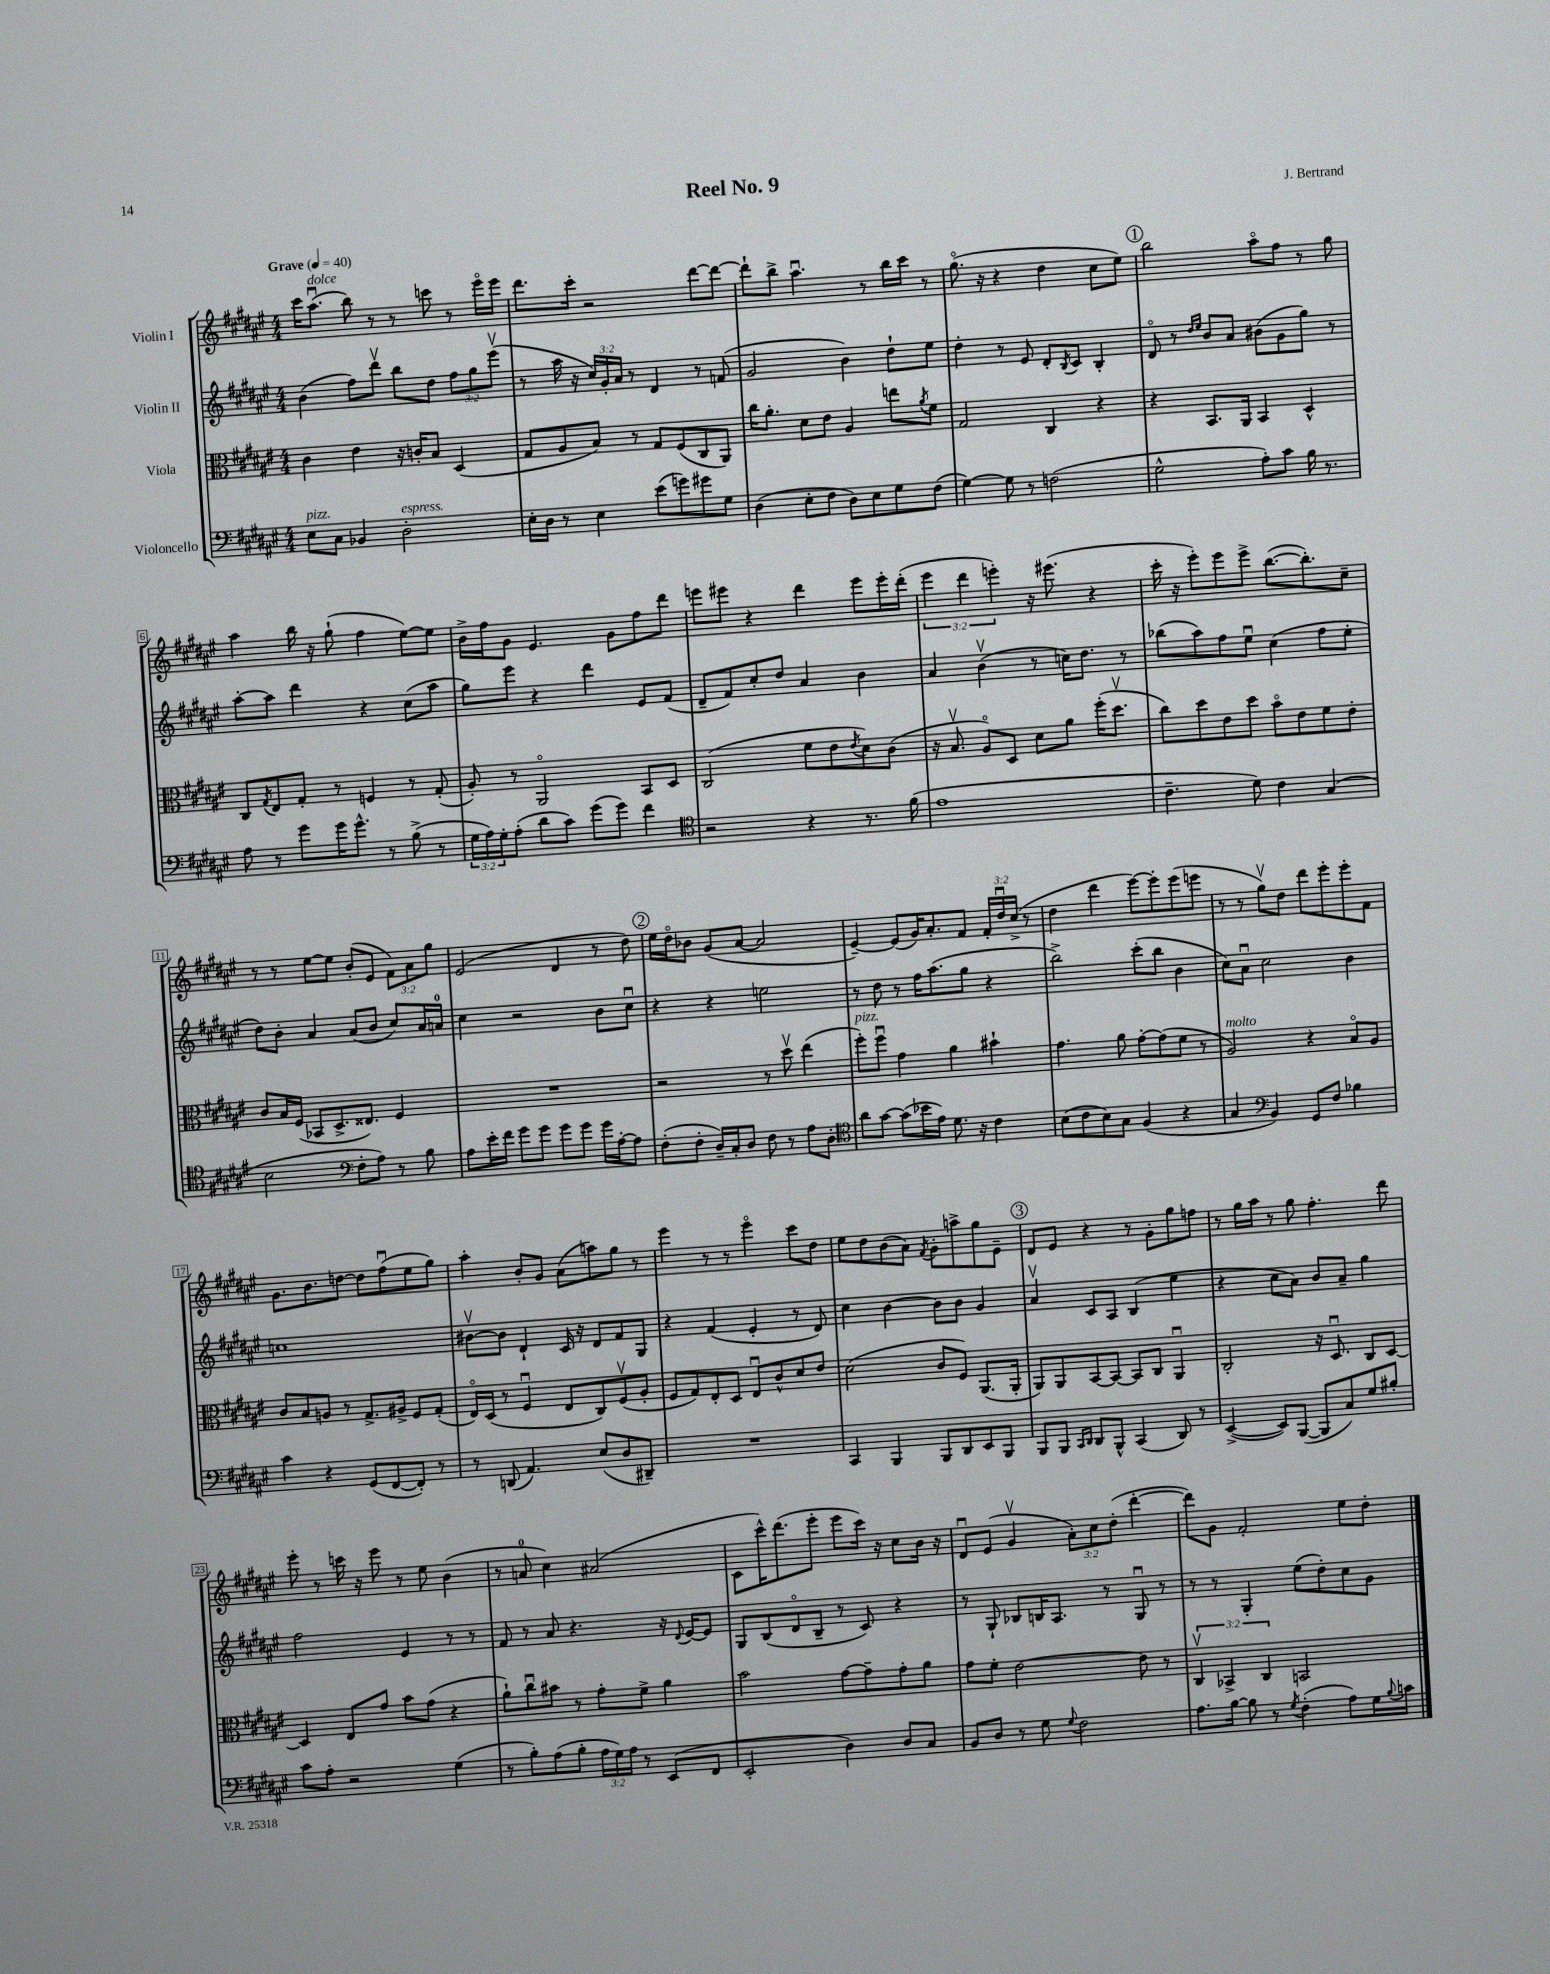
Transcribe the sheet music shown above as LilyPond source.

\header { title = "Reel No. 9" composer = "J. Bertrand" }
<<
\new StaffGroup <<
\new Staff = "s0" \with { instrumentName = "Violin I" } {
    \clef treble \key fis \major \numericTimeSignature \time 4/4 \override Staff.TupletNumber.text = #tuplet-number::calc-fraction-text \tempo "Grave" 4 = 40
    cis'''16 ais''8.\downbow^\markup { \italic "dolce" }( b''8) r8 r8 c'''8 r8 eis'''16\flageolet eis'''16 |
    dis'''8. cis'''16-. r2 dis'''8~ dis'''8~ |
    dis'''8-! b''8-> ais''4.\downbow r8 b''16 cis'''16 r8 |
    gis''8.\flageolet( r16 r4 dis''4 cis''8 eis''8) |
    \mark \markup { \circle "1" } b''2 ais''8\flageolet fis''8 r8 gis''8 |
    ais''4 b''16 r16 gis''8-!( fis''4 eis''8~) eis''8 |
    b'16-> fis''16 gis'8 eis'4. gis'8 fis''8 dis'''8 |
    e'''8 eis'''8 r4 dis'''4 eis'''8 eis'''16-. dis'''16-.( |
    \tuplet 3/2 { eis'''4 dis'''4 e'''4-.) } r16 eis'''8.( r4 |
    cis'''16-. r16 eis'''8-.) eis'''8 eis'''8-> b''8.~( b''8.-.) cis''8-- |
    r8 r8 eis''8~ eis''8 b'8-.( eis'8 \tuplet 3/2 { fis'8) ais'8 gis''8 } |
    eis'2( dis'4 r8 dis''8) |
    \mark \markup { \circle "2" } eis''16 dis''16\flageolet bes'8 gis'8( ais'8~ ais'2 |
    eis'4~--) eis'8( gis'16) ais'8.-. fis'8 \tuplet 3/2 { fis'16-. dis''16\downbow cis''16->( } r8 |
    dis''4 dis'''4 eis'''8~) eis'''8-. eis'''8( e'''8 |
    r8 r8 gis''8\upbow) dis''8 dis'''8 eis'''8-. eis'''8-. fis'8 |
    gis'8. b'8. d''8~ d''8 fis''8\downbow( eis''8 gis''8) |
    ais''4-. b'8-. gis'8 ais'8( a''8) gis''8 r8 |
    eis'''4 r8 r8 eis'''4\flageolet cis'''8 dis''8 |
    eis''8 dis''8 b'8( ais'8) \acciaccatura { fis'8 } gis'8-. a''8-> gis''8 eis'8-- |
    \mark \markup { \circle "3" } dis'8 eis'8 r4 r8 gis'8-. gis''8 f''8 |
    r8 gis''16 ais''16 r8 gis''8 fis''4.-. dis'''8 |
    eis'''8-. r8 c'''16 r16 eis'''8 r8 eis''8 b'4( |
    r8 a'8-0 cis''4) ais'2( |
    cis'8 cis'''16-^) dis'''8.( eis'''8-. eis'''8 cis'''16) r16 cis''8 b'16 r16 |
    dis'8\downbow eis'8( gis'4\upbow \tuplet 3/2 { ais'8-.) cis''8 dis''8-.( } dis'''4~-. |
    dis'''8) gis'8 fis'2-. eis''8 dis''8-. \bar "|." |
}
\new Staff = "s1" \with { instrumentName = "Violin II" } {
    \clef treble \key fis \major \numericTimeSignature \time 4/4 \override Staff.TupletNumber.text = #tuplet-number::calc-fraction-text
    b'4( fis''8) dis'''8\upbow b''8 dis''8 \tuplet 3/2 { fis''8 gis''8 eis'''8\upbow( } |
    r8 ais''16 r16 \tuplet 3/2 { cis''16) gis'16-. ais'16 } r8 dis'4 r8 f'8( |
    gis'2 b'4) dis''8-! eis''8 |
    dis''4-. r8 eis'8 dis'8-. \acciaccatura { b8 } cis'8 b4-. |
    \mark \markup { \circle "1" } dis'8\flageolet r8 \grace { dis''16 eis''16 } b'8 ais'8 bis'8( gis'8 gis''8) r8 |
    ais''8~-. ais''8 dis'''4 r4 cis''8( ais''8 |
    gis''8) eis'''8 r4 dis'''4 eis'8 fis'8( |
    dis'8-- fis'8) cis''8-. dis''8 ais'4 b'4 |
    ais'4 b'4\upbow( r8 c''16) dis''8. r8 |
    bes''8( ais''8) fis''8 eis''8\downbow cis''4( fis''8 eis''8-. |
    dis''8) b'8-. ais'4 ais'8( b'8 cis''8) ais'16 a'16-0 |
    cis''4 r2 b'8 cis''8\downbow |
    \mark \markup { \circle "2" } r4 r4 e''2 |
    r8 dis''8 r8 fis''16 ais''8.( gis''8 r4 |
    b''2->) cis'''8-.( b''8 b'4 |
    cis''8) ais'8\downbow cis''2 b'4 |
    c''1 |
    bis'8~\upbow bis'8 dis'4-! cis'16 r16 dis'8 fis'8 gis8 |
    r4 fis'4( eis'4-. r8 dis'8) |
    cis''4 b'4~ b'8 b'8 gis'4 |
    \mark \markup { \circle "3" } ais'4\upbow cis'8 ais8 b4( eis''4 |
    r4 cis''8 ais'8) b'8 ais'8-- gis''4 |
    fis''2 eis'4 r8 r8 |
    fis'8 r8 ais'8 r4. r16 \appoggiatura { dis'8 } eis'16~ eis'8 |
    gis8 b8( dis'8\flageolet b8-- r8 cis'8) r4 |
    r8 gis8-! bes8 b16 ais8. r8 gis8\downbow r8 |
    r8 r8 gis4-. eis''8( dis''8-.) cis''8 gis'8 \bar "|." |
}
\new Staff = "s2" \with { instrumentName = "Viola" } {
    \clef alto \key fis \major \numericTimeSignature \time 4/4 \override Staff.TupletNumber.text = #tuplet-number::calc-fraction-text
    cis'4 eis'4 r16 c'16-. b8 dis4( |
    gis8 ais8 b8) r8 gis8 fis8( cis8 ais,8) |
    cis''16 ais'8.-. dis'8 eis'8 ais4 e''8 \acciaccatura { ais'8 } fis'8 |
    gis2 cis4 r4 |
    \mark \markup { \circle "1" } r4 b,8. ais,16 b,4 dis4-^ |
    cis8 \acciaccatura { gis8 } eis8 gis8-. r8 f4 r8 gis8-.( |
    ais8-.) r8 ais,2\flageolet b,8 dis8 |
    cis2( fis'8 eis'8 \acciaccatura { eis'8 } dis'8) cis'8( |
    r16 b8.\upbow ais8\flageolet) dis8 dis'8 ais'8 fis''16-.( dis''8.\upbow |
    cis''8) dis''8 eis'8 dis''8 b'8\flageolet eis'8 fis'8 eis'8-. |
    cis'8 b16 fis16( bes,8 dis8.-> eisis8.) fis4 |
    R1 |
    \mark \markup { \circle "2" } r2 r8 dis''8\upbow eis''4( |
    fis''8-.^\markup { \italic "pizz." }) fis''8\downbow gis'4 ais'4 bis'4-! |
    gis'4. ais'8 gis'8~-. gis'8( fis'8 r8 |
    ais2^\markup { \italic "molto" }) r4 b8\flageolet ais8 |
    cis'8 b8 a8 r8 gis8.-> ais16-> fis8 gis8-.( |
    eis16\flageolet) dis16( r8 fis4\downbow eis8 cis8) fis8\upbow( ais8-. |
    fis8 gis8) eis8-. dis8 eis8\downbow cis'8-^ dis'8 eis'8 |
    dis'2( cis'8 fis8) ais,8.( ais,16-. |
    \mark \markup { \circle "3" } ais,8) ais,8 b,8~ b,8~ b,8 cis8 ais,4\downbow |
    cis2-. r16 dis8.\downbow cis8 dis8~ |
    dis4 eis8 gis'8 b'8 gis'8( r4 |
    ais'8-!) cis''8\downbow bis'8 r8 gis'8-. fis'8-> ais'4 |
    b'2 gis'8~ gis'8-- gis'8-. ais'8 |
    gis'8 fis'8-. eis'2~ eis'8 r8 |
    \tuplet 3/2 { cis4\upbow bes,4-> cis4 } b,2 \bar "|." |
}
\new Staff = "s3" \with { instrumentName = "Violoncello" } {
    \clef bass \key fis \major \numericTimeSignature \time 4/4 \override Staff.TupletNumber.text = #tuplet-number::calc-fraction-text
    eis8^\markup { \italic "pizz." } cis8 bes,4 dis2-.^\markup { \italic "espress." } |
    eis16-. dis16 r8 eis4 eis'8( g'8) gis'8 gis8 |
    dis4( eis8-. fis8 dis8) eis8 gis8 fis8( |
    gis4~) gis8 r8 f2( |
    \mark \markup { \circle "1" } gis2-^ ais8-.) cis'8 b16 r8. |
    ais8 r8 gis'8 gis'16 gis'8.-^ r8 b8->( r8 |
    \tuplet 3/2 { gis16 ais16) gis16-. } ais8-.( dis'8 cis'8) gis'8( gis'8) fis'4 |
    \clef tenor r2 r4 r8. fis'16( |
    eis'1 |
    cis'4.-- dis'8) cis'4 gis4( |
    b2 \clef bass fis8-. ais8) r8 b8 |
    ais8 eis'16-. fis'16 gis'8 gis'8 gis'8 gis'8 gis'16 ais16~-. ais8 |
    \mark \markup { \circle "2" } fis8-.( fis8-. dis16--) cis16-. dis8 fis8 r8 ais8 dis8-. |
    \clef tenor ais'8 gis'8~ gis'8( bes'16 eis'16) dis'8. r16 cis'4 |
    b8( cis'8 b8) gis8 fis4( r4 |
    gis4 \clef bass b,4) gis,8 fis8 bes4 |
    cis'4 r4 gis,8( fis,8~ fis,8-.) r8 |
    r8 d,8( ais,4.) eis8( dis8 dis,8--) |
    R1 |
    cis,4 b,,4 b,,8 dis,8 eis,8 b,,8 |
    \mark \markup { \circle "3" } b,,8 b,,8 \grace { cis,16 dis,16 } dis,8 b,,8-^ cis,4( dis,8) r8 |
    eis,4~->( eis,8) b,,8~( b,,8 cis8) gis8 bis8-. |
    cis'8 ais8-. r2 gis4( |
    r8 b8-.) ais8( b8-. \tuplet 3/2 { ais16 gis16) ais16 } r8 eis,8( fis,8 |
    eis,2-. dis4) dis8 cis8 |
    b,8 dis8 r8 gis8 \appoggiatura { gis8 } fis2 |
    ais8. b16~ b8 r8 \acciaccatura { gis8 } fis4-.( ais8) gis16 \appoggiatura { b8 } c'16 \bar "|." |
}
>>
>>
\layout { \context { \Score \override BarNumber.stencil = #(make-stencil-boxer 0.1 0.3 ly:text-interface::print) } }
